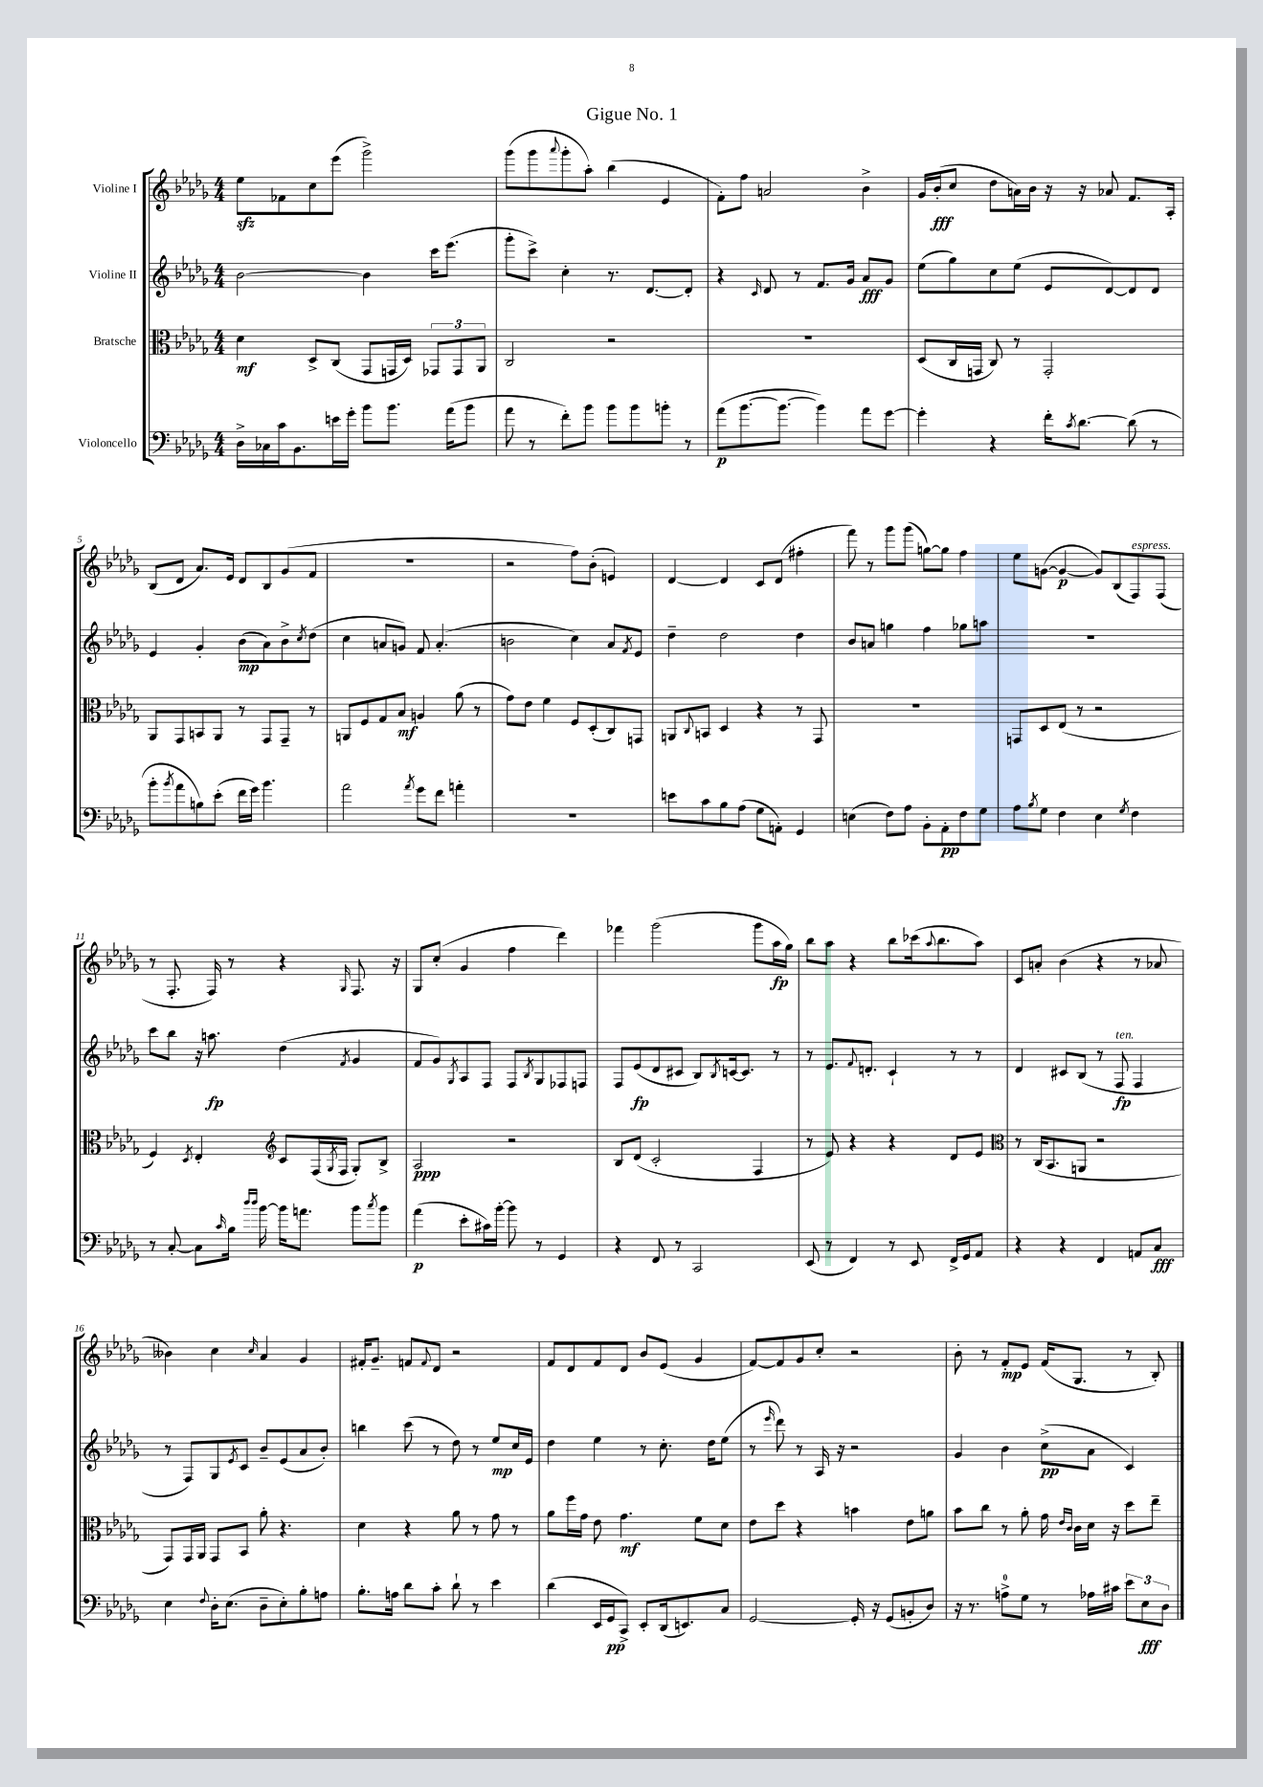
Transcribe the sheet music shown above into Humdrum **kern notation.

**kern	**kern	**kern	**kern
*staff4	*staff3	*staff2	*staff1
*clefF4	*clefC3	*clefG2	*clefG2
*k[b-e-a-d-g-]	*k[b-e-a-d-g-]	*k[b-e-a-d-g-]	*k[b-e-a-d-g-]
*M4/4	*M4/4	*M4/4	*M4/4
16D-^	4d-	[2b-	8ee-
16C-	.	.	.
16c	.	.	8f-
8.BB-	.	.	.
.	8D-^	.	8cc
16e	(8C	.	(8eee-
16g-'	.	.	.
8b-	8GG-	4b-]	2ggg-^)
8.b-	16GG	.	.
.	16D-)	.	.
.	12GG-	16ccc	.
(16a-	.	(8.eee-	.
.	12GG-	.	.
8b-	.	.	.
.	12AA-	.	.
=	=	=	=
8a-	2C	8ggg-'	(8ggg-
8r	.	8ccc^)	8ggg-
.	.	.	8qqaaa-
8f')	.	4cc'	8ggg-'
8b-	.	.	8aa-')
8b-	2r	8.r	(4bb-
8b-	.	.	.
.	.	[8.d-	.
8b'	.	.	4e-
8r	.	8d-']	.
=	=	=	=
(8a-	1r	4r	8f')
[8.b-	.	.	8ff
.	.	16qqc	.
.	.	8d-	2a
8.b-_	.	.	.
.	.	8r	.
4b-])	.	8.f	.
.	.	16g-	.
8a-	.	8a-	4b-^
[8g-	.	8g-	.
=	=	=	=
4g-']	(8D-	(8ee-	16g-
.	.	.	(16b-'
.	16C	8gg-)	8cc
.	16GG	.	.
4r	8C)	8cc	8dd-
.	8r	(8ee-	16a)
.	.	.	16b-
16f'	2GG'	8e-	16r
8qc	.	.	.
[8.d-	.	.	16r
.	.	[8d-)	8a-
(8d-]	.	8d-]	8.f
8r	.	8d-	.
.	.	.	16A-'
=	=	=	=
8b-'	8AA-	4e-	(8B-
8qb-	.	.	.
8a-	8GG-	.	8d-
8B)	8BB	4g-'	8.a-)
(8e-'	8AA-	.	.
.	.	.	16e-
16f	8r	(8b-	8d-
16g-)	.	.	.
4.b-	8GG-	8a-)	8B-
.	8GG-~	8b-^	(8g-
.	.	8qcc	.
.	8r	(8dd-	8f
=	=	=	=
2a-	8AA	4cc	1r
.	8F	.	.
.	8G-	8a	.
.	8B-	8g)	.
8qa-	.	.	.
8g-	4A	8f	.
8f	.	(4.a'	.
4a'	(8a-	.	.
.	8r	.	.
=	=	=	=
1r	8g-)	2b	2r
.	8e-	.	.
.	4f	.	.
.	8F	4cc)	8ff)
.	(8D-'	.	(8b-'
.	8C)	8a-	4e)
.	.	8qf	.
.	8GG	8e-	.
=	=	=	=
8e	8AA	4dd-~	[4d-
.	8qqC	.	.
8c	8BB	.	.
8B-	4D-	2dd-	4d-]
(8A-	.	.	.
8G-	4r	.	8c
8AA')	.	.	(8d-
4GG-	8r	4dd-	4ff#'
.	8GG-	.	.
=	=	=	=
(4E	1r	8b-	8fff)
.	.	8a	8r
8F)	.	4gg	8ggg-
8A-	.	.	(8ggg-
8BB-'	.	4ff	[8gg)
8AA-'	.	.	8gg]
8F	.	8gg-	4ff
8G-	.	8aa	.
=	=	=	=
8A-	8GG	1r	8ee-
8qB-	.	.	.
8G-	8D-	.	([8g
4F	(8E-	.	4g_
.	8r	.	.
4E-	2r	.	8g])
.	.	.	(8B-
8qG-	.	.	.
4F	.	.	8F)
.	.	.	(8F
=	=	=	=
8r	4F)	8ccc	8r
[8C'	.	8bb-	8.F'
.	8qD-	.	.
8C]	4E-'	16r	.
.	.	8.aa	16F)
16qqc	.	.	.
16B-	.	.	8r
16qqdd-	.	.	.
16qqdd-	.	.	.
[16b-	.	.	.
*	*clefG2	*	*
16b-]	8c	(4dd-	4r
8.a	.	.	.
.	(16F	.	.
.	8qG-	.	.
.	16F	.	.
.	.	8qf	16qqG-
8b-	8G-')	4g-	8.F
8qcc	.	.	.
8b-	8B-^	.	.
.	.	.	16r
=	=	=	=
(4a-	2A-	8f	8G-
.	.	8g-)	(8cc'
.	.	8qG-	.
8e-'	.	8A-	4g-
16c#)	.	8F	.
[16b-'	.	.	.
8b-]	2r	8F	4ff
.	.	8qB-	.
8r	.	8G-	.
4GG-	.	8F-	4ddd-)
.	.	8F	.
=	=	=	=
4r	8B-	8F	4fff-
.	(8d-	(8e-	.
8FF	2c'	8d-	(2ggg-
8r	.	8c#	.
2CC	.	8B-)	.
.	.	8qB-	.
.	.	[16c	.
.	.	8.c]	.
.	4F	.	8ggg-
.	.	8r	16aa-
.	.	.	16gg-)
=	=	=	=
(8EE-	8r	8r	8bb-
8r	8e-)	8.e-	8aa-
4FF)	4r	.	4r
.	.	8qqf	.
.	.	8.d'	.
8r	4r	4c`	8bb-
8EE-	.	.	(16ccc-
.	.	.	8qqaa-
.	.	.	8.bb-
16FF^	8d-	8r	.
16GG-	.	.	.
8AA-	8e-	8r	8aa-)
=	=	=	=
*	*clefC3	*	*
4r	8r	4d-	8c
.	(16C	.	8a'
.	8.BB-	.	.
4r	.	8c#	(4b-
.	8AA	(8B-	.
4FF	2r	8r	4r
.	.	8F	.
8AA	.	4F	8r
8C	.	.	8a-
=	=	=	=
4E-	8GG-)	8r	4b--)
.	16GG-	8F)	.
.	16AA-	.	.
8qqF	.	.	.
16D-'	8GG-	8G-	4cc
(8.E-	.	.	.
.	.	8qe-	.
.	8BB-	8c	.
.	.	.	16qqcc
8D-~	8a-'	8b-~	4a-
8E-')	4.r	(8e-	.
8B-'	.	8a-	4g-
8A	.	8b-')	.
=	=	=	=
8.B-'	4d-	4bb	16f#'
.	.	.	8.g-~
16A	.	.	.
8d-	4r	(8ccc	8f
.	.	.	8qqf
8c'	.	8r	8d-
8d-`	8a-	8dd-)	2r
8r	8r	8r	.
4e-	8g-	8ee-	.
.	8r	16cc	.
.	.	16e-	.
=	=	=	=
(4d-	8a-	4dd-	8f
.	16ff	.	8d-
.	16g-	.	.
16EE-	8e-	4ee-	8f
16GG-	.	.	.
8CC^)	4.g-	.	8d-
8EE-'	.	8r	8b-
(16DD-	.	8.cc'	(8e-
8.EE)	.	.	.
.	8f	.	4g-
.	.	16dd-	.
8C	8d-	(8ee-	.
=	=	=	=
[2GG-	8e-	8r	[8f)
.	.	16qqeee-	.
.	8dd-	8ddd-)	8f]
.	4r	8r	8g-
.	.	16A-	8cc'
.	.	16r	.
16GG-']	4b	2r	2r
16r	.	.	.
(8GG-	.	.	.
8BB'	8e-	.	.
8D-)	8a	.	.
=	=	=	=
16r	8b-	4g-	8b-'
8.r	.	.	.
.	8cc	.	8r
8A^	8r	4b-	8f'
8G-	8a-'	.	8e-
8r	16g-	(8cc^	(16f
.	16qqe-	.	.
.	16qqc	.	.
.	16c	.	8.G-
16A-	16d-	8a-	.
16c#	16r	.	.
12e-	8dd-	4c)	8r
12E-	.	.	.
.	8ee-~	.	8B-')
12D-	.	.	.
==	==	==	==
*-	*-	*-	*-
